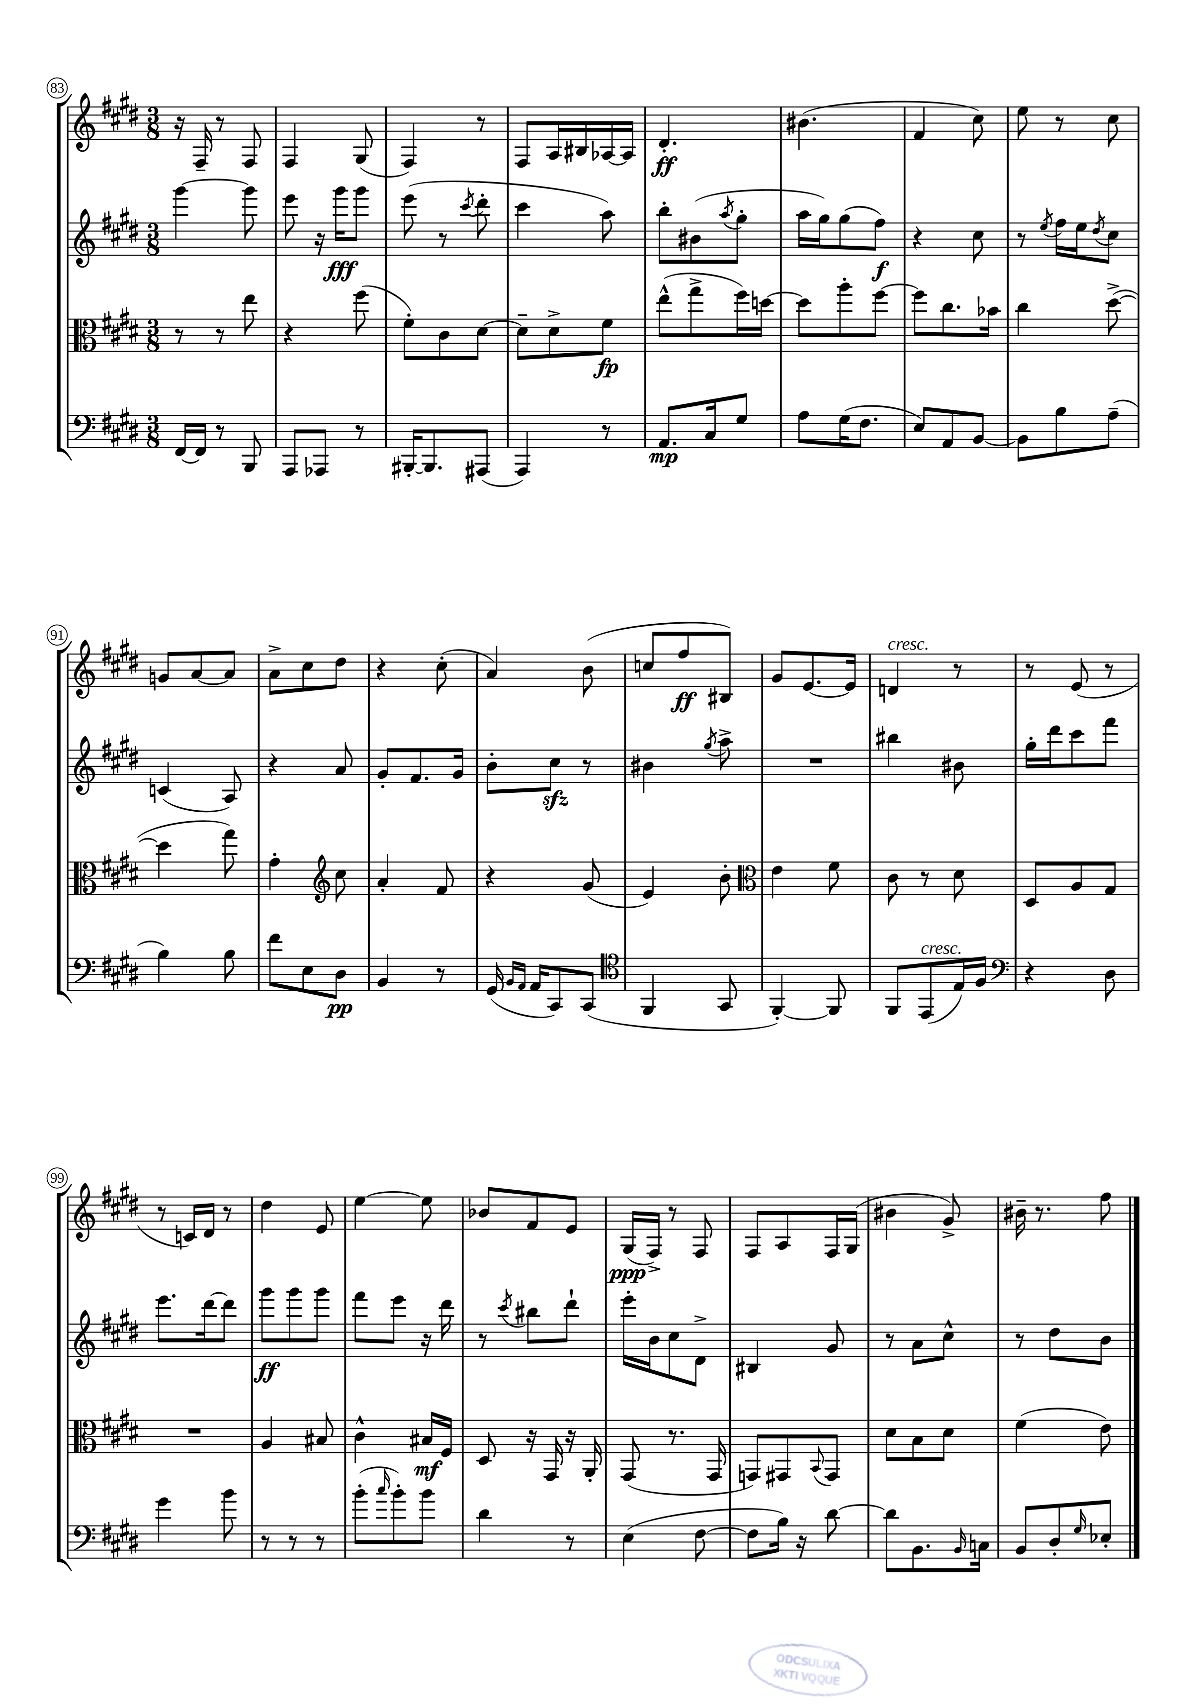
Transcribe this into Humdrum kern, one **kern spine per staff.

**kern	**dynam	**kern	**dynam	**kern	**dynam	**kern	**dynam
*part4	*part4	*part3	*part3	*part2	*part2	*part1	*part1
*staff4	*staff4	*staff3	*staff3	*staff2	*staff2	*staff1	*staff1
*clefF4	*	*clefC3	*	*clefG2	*	*clefG2	*
*k[f#c#g#d#]	*	*k[f#c#g#d#]	*	*k[f#c#g#d#]	*	*k[f#c#g#d#]	*
*M3/8	*	*M3/8	*	*M3/8	*	*M3/8	*
=83	=83	=83	=83	=83	=83	=83	=83
[16FF#/LL	.	8r	.	[4ggg#\	.	16r	.
16FF#/JJ]	.	.	.	.	.	16F#~/	.
8r	.	8r	.	.	.	8r	.
8BBB/	.	8ee\	.	8ggg#\]	.	8F#/	.
=84	=84	=84	=84	=84	=84	=84	=84
8AAA/L	.	4r	.	8eee\	.	4F#/	.
8AAA-X/J	.	.	.	16r	.	.	.
.	.	.	.	16ggg#\KL	fff	.	.
8r	.	(8ff#\	.	8ggg#\J	.	(8G#/	.
=85	=85	=85	=85	=85	=85	=85	=85
[16BBB#X'/KL	.	8f#'\L)	.	(8eee\	.	4F#/)	.
8.BBB#/]	.	.	.	.	.	.	.
.	.	8c#\	.	8r	.	.	.
.	.	.	.	8qccc#/	.	.	.
(8AAA#X/J	.	[8d#\J	.	8ddd#'\	.	8r	.
=86	=86	=86	=86	=86	=86	=86	=86
4AAA/)	.	8d#~\L]	.	4ccc#\	.	8F#/L	.
.	.	8d#^\	.	.	.	16A/L	.
.	.	.	.	.	.	16B#X/	.
8r	.	8f#\J	fp	8aa\)	.	[16A-X/	.
.	.	.	.	.	.	16A-/JJ]	.
=87	=87	=87	=87	=87	=87	=87	=87
8.AA/L	mp	(8ee^^\L	.	8bb'\L	.	4.d#'/	ff
.	.	8gg#^\	.	(8b#X\	.	.	.
16C#/k	.	.	.	.	.	.	.
.	.	.	.	8qaa/	.	.	.
8G#/J	.	16ff#\L)	.	8gg#'\J	.	.	.
.	.	[16ddn\JJ	.	.	.	.	.
=88	=88	=88	=88	=88	=88	=88	=88
8A\L	.	8dd\L]	.	16aa\LL	.	(4.b#X\	.
.	.	.	.	16gg#\J)	.	.	.
(16G#\K	.	8aa'\	.	(8gg#\	.	.	.
8.F#\J	.	.	.	.	.	.	.
.	.	[8ff#\J	.	8ff#\J)	f	.	.
=89	=89	=89	=89	=89	=89	=89	=89
8E/L)	.	8ff#\L]	.	4r	.	4f#/	.
8AA/	.	8.cc#\	.	.	.	.	.
[8BB/J	.	.	.	8cc#\	.	8cc#\)	.
.	.	16b-X\Jk	.	.	.	.	.
=90	=90	=90	=90	=90	=90	=90	=90
8BB\L]	.	4cc#\	.	8r	.	8ee\	.
.	.	.	.	8qee/	.	.	.
8B\	.	.	.	16ff#\LL	.	8r	.
.	.	.	.	16ee\J	.	.	.
.	.	.	.	8qdd#/	.	.	.
(8A~\J	.	([8dd#^\	.	8cc#\J	.	8cc#\	.
!!LO:LB:g=z
=91	=91	=91	=91	=91	=91	=91	=91
4B\)	.	4dd#\]	.	(4cn/	.	8gn/L	.
.	.	.	.	.	.	[8a/	.
8B\	.	8gg#\)	.	8A/)	.	8a/J]	.
=92	=92	=92	=92	=92	=92	=92	=92
8f#\L	.	4g#'\	.	4r	.	8a^\L	.
8E\	.	.	.	.	.	8cc#\	.
*	*	*clefG2	*	*	*	*	*
8D#\J	pp	8cc#\	.	8a/	.	8dd#\J	.
=93	=93	=93	=93	=93	=93	=93	=93
4BB/	.	4a'/	.	8g#'/L	.	4r	.
.	.	.	.	8.f#/	.	.	.
8r	.	8f#/	.	.	.	(8cc#'\	.
.	.	.	.	16g#/Jk	.	.	.
=94	=94	=94	=94	=94	=94	=94	=94
(16GG#/	.	4r	.	8b'\L	.	4a/)	.
16qqBB/LL	.	.	.	.	.	.	.
16qqAA/JJ	.	.	.	.	.	.	.
16AA/KL	.	.	.	.	.	.	.
8CC#/)	.	.	.	8cc#zz\J	.	.	.
(8CC#/J	.	(8g#/	.	8r	.	(8b\	.
=95	=95	=95	=95	=95	=95	=95	=95
*clefC4	*	*	*	*	*	*	*
4FF#/	.	4e/)	.	4b#X\	.	8ccn/L	.
.	.	.	.	.	.	8ff#/	ff
.	.	.	.	8qgg#/	.	.	.
8GG#/	.	8b'\	.	8aa^\	.	8B#X/J)	.
=96	=96	=96	=96	=96	=96	=96	=96
*	*	*clefC3	*	*	*	*	*
[4FF#'/)	.	4e\	.	4.r	.	8g#/L	.
.	.	.	.	.	.	[8.e/	.
8FF#/]	.	8f#\	.	.	.	.	.
.	.	.	.	.	.	16e/Jk]	.
=97	=97	=97	=97	=97	=97	=97	=97
!	!	!	!	!	!	!LO:TX:a:i:t=cresc.	!
8FF#/L	.	8c#\	.	4bb#X\	.	4dn/	.
!LO:TX:a:i:t=cresc.	!	!	!	!	!	!	!
(8EE/	.	8r	.	.	.	.	.
16E/L)	.	8d#\	.	8b#X\	.	8r	.
16F#/JJ	.	.	.	.	.	.	.
=98	=98	=98	=98	=98	=98	=98	=98
*clefF4	*	*	*	*	*	*	*
4r	.	8D#/L	.	16gg#'\LL	.	8r	.
.	.	.	.	16ddd#\J	.	.	.
.	.	8A/	.	8ccc#\	.	(8e/	.
8D#\	.	8G#/J	.	8fff#\J	.	8r	.
!!LO:LB:g=z
=99	=99	=99	=99	=99	=99	=99	=99
4g#\	.	4.r	.	8.eee\L	.	8r	.
.	.	.	.	.	.	16cn/LL)	.
.	.	.	.	[16ddd#\k	.	16d#/JJ	.
8b\	.	.	.	8ddd#\J]	.	8r	.
=100	=100	=100	=100	=100	=100	=100	=100
8r	.	4A/	.	8ggg#\L	ff	4dd#\	.
8r	.	.	.	8ggg#\	.	.	.
8r	.	8B#X/	.	8ggg#\J	.	8e/	.
=101	=101	=101	=101	=101	=101	=101	=101
(8b'\L	.	4c#^^\	.	8fff#\L	.	[4ee\	.
16qqcc#/	.	.	.	.	.	.	.
8b'\)	.	.	.	8eee\J	.	.	.
8b\J	.	16B#X/LL	mf	16r	.	8ee\]	.
.	.	16F#/JJ	.	16ddd#\	.	.	.
=102	=102	=102	=102	=102	=102	=102	=102
4d#\	.	8D#/	.	8r	.	8b-X/L	.
.	.	.	.	8qccc#/	.	.	.
.	.	16r	.	8bb#X\L	.	8f#/	.
.	.	16GG#/	.	.	.	.	.
8r	.	16r	.	8ddd#`\J	.	8e/J	.
.	.	16AA'/	.	.	.	.	.
=103	=103	=103	=103	=103	=103	=103	=103
(4E\	.	(8GG#/	.	16eee'\LL	.	(16G#/LL	ppp
.	.	.	.	16b\J	.	16F#^/JJ)	.
.	.	8.r	.	8cc#\	.	8r	.
[8F#\	.	.	.	8d#^\J	.	8F#/	.
.	.	16GG#/	.	.	.	.	.
=104	=104	=104	=104	=104	=104	=104	=104
8F#\L]	.	8GGn/L)	.	4B#X/	.	8F#/L	.
16B\Jk)	.	8GG#X/	.	.	.	8A/	.
16r	.	.	.	.	.	.	.
.	.	8qqBB/	.	.	.	.	.
[8d#\	.	8GG#/J	.	8g#/	.	16F#/L	.
.	.	.	.	.	.	(16G#/JJ	.
=105	=105	=105	=105	=105	=105	=105	=105
8d#\L]	.	8d#\L	.	8r	.	4b#X\	.
8.BB\	.	8B\	.	8a\L	.	.	.
.	.	8d#\J	.	8cc#^^\J	.	8g#^/)	.
16qqBB/	.	.	.	.	.	.	.
16Cn\Jk	.	.	.	.	.	.	.
=106	=106	=106	=106	=106	=106	=106	=106
8BB/L	.	(4f#\	.	8r	.	16b#X~\	.
.	.	.	.	.	.	8.r	.
8D#'/	.	.	.	8dd#\L	.	.	.
16qqG#/	.	.	.	.	.	.	.
8E-X'/J	.	8e\)	.	8b\J	.	8ff#\	.
==	==	==	==	==	==	==	==
*-	*-	*-	*-	*-	*-	*-	*-
